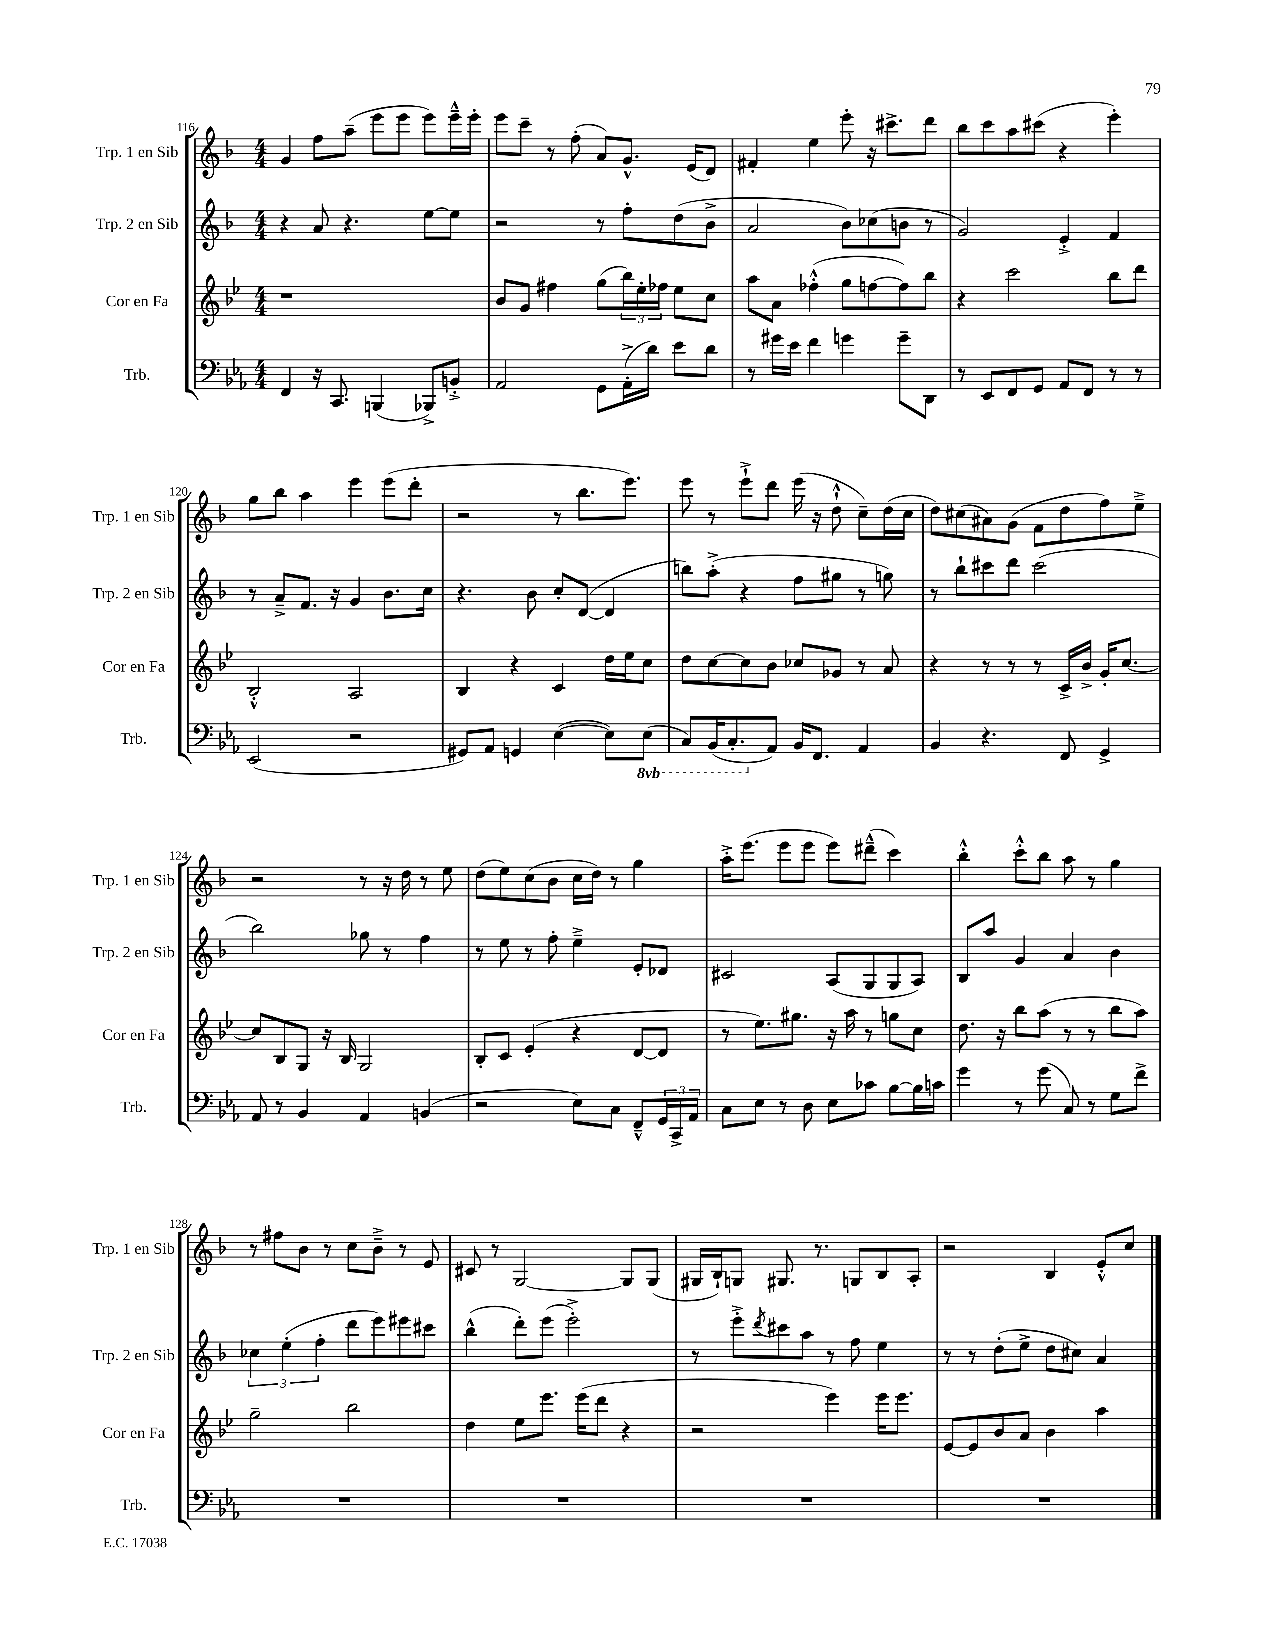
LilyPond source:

<<
\new StaffGroup <<
\new Staff = "s0" \with { instrumentName = "Trp. 1 en Sib" shortInstrumentName = "Trp. 1 en Sib" } {
    \clef treble \key f \major \numericTimeSignature \time 4/4
    g'4 f''8 a''8--( e'''8 e'''8 e'''8) e'''16---^ e'''16-. |
    e'''8 c'''8-- r8 f''8-.( a'8) g'8.-^ e'16( d'8) |
    fis'4-. e''4 e'''8-. r16 cis'''8.-> d'''8 |
    bes''8 c'''8 a''8 cis'''8( r4 e'''4-.) |
    g''8 bes''8 a''4 e'''4 e'''8( d'''8-. |
    r2 r8 bes''8. e'''8.) |
    e'''8 r8 e'''8-!-> d'''8 e'''16( r16 d''8-!-^ c''8--) d''16( c''16 |
    d''8) cis''8( ais'8) g'8( f'8 d''8 f''8) e''8---> |
    r2 r8 r16 d''16 r8 e''8 |
    d''8( e''8) c''8( bes'8 c''16 d''16) r8 g''4 |
    a''16-.-> e'''8.( e'''8 e'''8 e'''8) dis'''8---^( c'''4) |
    bes''4-.-^ c'''8-.-^ bes''8 a''8 r8 g''4 |
    r8 fis''8 bes'8 r8 c''8 bes'8---> r8 e'8 |
    cis'8 r8 g2~ g8 g8( |
    gis16 bes16-!) g8 gis8. r8. g8 bes8 a8-. |
    r2 bes4 e'8-.-^ c''8 \bar "|." |
}
\new Staff = "s1" \with { instrumentName = "Trp. 2 en Sib" shortInstrumentName = "Trp. 2 en Sib" } {
    \clef treble \key f \major \numericTimeSignature \time 4/4
    r4 a'8 r4. e''8~ e''8 |
    r2 r8 f''8-. d''8( bes'8-> |
    a'2 bes'8) ces''8( b'8 r8 |
    g'2) e'4-.-> f'4 |
    r8 a'8---> f'8. r16 g'4 bes'8. c''16 |
    r4. bes'8 c''8-. d'8~( d'4 |
    b''8) a''8-.->( r4 f''8 gis''8 r8 g''8) |
    r8 bes''8-! cis'''8 d'''8 cis'''2( |
    bes''2) ges''8 r8 f''4 |
    r8 e''8 r8 f''8-. e''4---> e'8-. des'8 |
    cis'2 a8( g8 g8 a8) |
    bes8 a''8 g'4 a'4 bes'4 |
    \tuplet 3/2 { ces''4 e''4-.( f''4-. } d'''8 e'''8) eis'''8 cis'''8 |
    bes''4-^( d'''8-.) e'''8( e'''2-.->) |
    r8 e'''8-.-> \acciaccatura { d'''8 } cis'''8 a''8 r8 f''8 e''4 |
    r8 r8 d''8-.( e''8-> d''8 cis''8) a'4 \bar "|." |
}
\new Staff = "s2" \with { instrumentName = "Cor en Fa" shortInstrumentName = "Cor en Fa" } {
    \clef treble \key bes \major \numericTimeSignature \time 4/4
    r1 |
    bes'8 g'8 fis''4 g''8( \tuplet 3/2 { bes''16) ees''16-. fes''16 } ees''8 c''8 |
    a''8 a'8 fes''4-.-^( g''8 f''8~ f''8) bes''8 |
    r4 c'''2 bes''8 d'''8 |
    bes2-.-^ a2 |
    bes4 r4 c'4 d''16 ees''16 c''8 |
    d''8 c''8~ c''8 bes'8 ces''8 ges'8 r8 a'8 |
    r4 r8 r8 r8 c'16-> bes'16-> g'16-. c''8.~ |
    c''8 bes8 g8 r16 bes16 g2 |
    bes8-. c'8 ees'4-.( r4 d'8~ d'8 |
    r8 ees''8.) gis''8. r16 a''16 r8 g''8 c''8 |
    d''8. r16 bes''8 a''8( r8 r8 bes''8 a''8) |
    g''2-- bes''2 |
    d''4 ees''8 ees'''8. ees'''16( d'''8 r4 |
    r2 ees'''4) ees'''16 ees'''8. |
    ees'8~ ees'8 bes'8 a'8 bes'4 a''4 \bar "|." |
}
\new Staff = "s3" \with { instrumentName = "Trb." shortInstrumentName = "Trb." } {
    \clef bass \key ees \major \numericTimeSignature \time 4/4 \set Staff.ottavationMarkups = #ottavation-simple-ordinals
    f,4 r16 c,8. b,,4( bes,,8->) b,8-.-> |
    aes,2 g,8 aes,16-.->( d'16) ees'8 d'8 |
    r8 gis'16 ees'16 f'4 g'4 g'8-- d,8 |
    r8 ees,8 f,8 g,8 aes,8 f,8 r8 r8 |
    ees,2( r2 |
    gis,8) aes,8 g,4 ees4~( ees8) \ottava #-1 ees,8( |
    c,8) bes,,16( c,8.-. \ottava #0 aes,8) bes,16 f,8. aes,4 |
    bes,4 r4. f,8 g,4-> |
    aes,8 r8 bes,4 aes,4 b,4( |
    r2 ees8) c8 f,8---^ \tuplet 3/2 { g,16 c,16-> aes,16 } |
    c8 ees8 r8 d8 ees8 ces'8 bes8~ bes16 c'16 |
    g'4 r8 g'8( c8) r8 g8 f'8-> |
    R1 |
    R1 |
    R1 |
    R1 \bar "|." |
}
>>
>>
\layout { \context { \Score currentBarNumber = #116 } }
